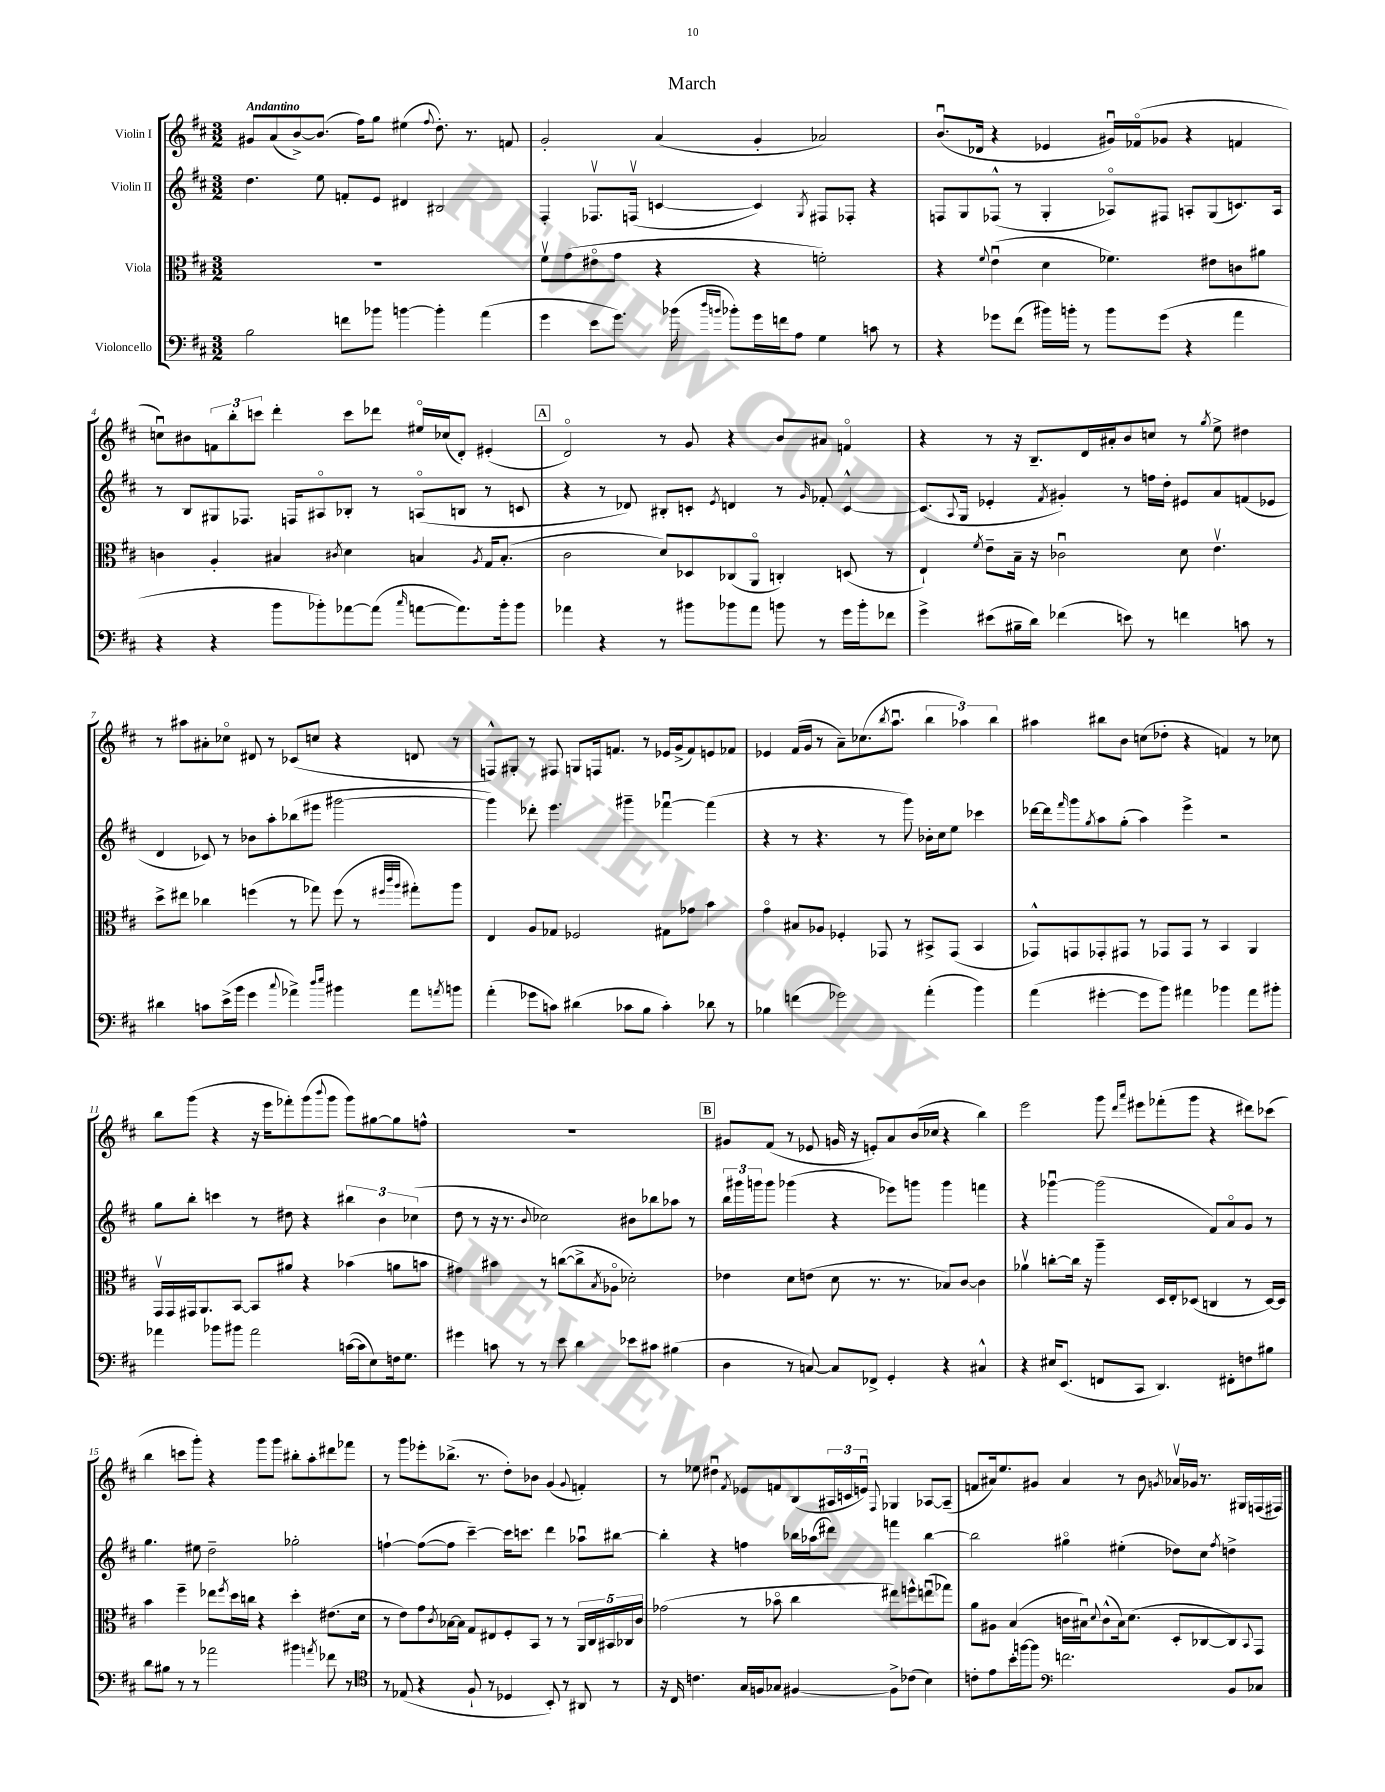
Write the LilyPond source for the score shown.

\header { title = "March" }
<<
\new StaffGroup <<
\new Staff = "s0" \with { instrumentName = "Violin I" } {
    \clef treble \key d \major \numericTimeSignature \time 3/2 \tempo "Andantino"
    gis'8 a'8( b'8~->) b'8.( fis''16) g''8 eis''4( \appoggiatura { fis''8 } d''8.-.) r8. f'8 |
    g'2-. a'4( g'4-. aes'2) |
    b'8.\downbow( des'16 r4 ees'4 gis'16\downbow) fes'16\flageolet( ges'8 r4 f'4 |
    c''8\downbow) bis'8 \tuplet 3/2 { f'8 b''8-. c'''8 } d'''4-. c'''8 des'''8 eis''16\flageolet ces''16( d'8-.) eis'4-.( |
    \mark \markup { \box "A" } d'2\flageolet) r8 g'8 r4 b'8 ais'8 f'4\flageolet |
    r4 r8 r16 b8.-- d'16 ais'16-. b'8 c''8 r8 \acciaccatura { g''8 } e''8-> dis''4 |
    r8 ais''8 ais'8-. ces''8\flageolet dis'8 r8 ces'8( c''8 r4 d'8 r8 |
    f8-^) gis8-. r8 fis8 g8 f16 f'8. r8 ees'16 g'16->( f'8) e'8 fes'8 |
    ees'4 fis'16( g'16 r8 a'8--) ces''8.( \acciaccatura { b''8 } a''8.\downbow \tuplet 3/2 { b''4 aes''4) b''4 } |
    ais''4 bis''8 b'8 c''8( des''8-. r4 f'4) r8 ces''8 |
    b''8 g'''8( r4 r16 e'''16 fes'''8-.) g'''8( \appoggiatura { b'''8 } g'''8 g'''8) gis''8~ gis''8 f''8-^ |
    R1. |
    \mark \markup { \box "B" } gis'8 fis'8( r8 ees'8 g'16 r16 e'8-.) a'8 b'16( ces''16 r4 b''4) |
    e'''2 g'''8 \grace { d'''16 a'''16 } eis'''8 fes'''8-.( g'''8 r4 dis'''8) ces'''8( |
    b''4 c'''8 g'''8-.) r4 g'''8 g'''8 bis''8-. a''8-. dis'''8 fes'''8 |
    r8 g'''8 ees'''8-. bes''8.->( r8. d''8-.) bes'8 g'4( \appoggiatura { g'8 } f'4-.) |
    r8 ees''8 dis''4\downbow \acciaccatura { fis'8 } ees'8 f'8 b8( \tuplet 3/2 { ais16 c'16 e'16\downbow) } \appoggiatura { fis8 } ges4 aes8~ aes8--( |
    f'8 ais'16) e''8. gis'8 ais'4 r8 b'8 \acciaccatura { g'8 } aes'16\upbow ges'16 r8. gis16 f16( fis16) \bar "|." |
}
\new Staff = "s1" \with { instrumentName = "Violin II" } {
    \clef treble \key d \major \numericTimeSignature \time 3/2
    d''4. e''8 f'8-. e'8 dis'4 bis2 |
    fis4-. fes8.\upbow f16\upbow( c'4~ c'4) \acciaccatura { g8 } fis8 fes8-. r4 |
    f8 g8 fes8-^( r8 g4-. aes8\flageolet) fis8 a8-. g8( c'8.) a16 |
    r8 b8 gis8 fes8. f16 ais8\flageolet bes8-. r8 a8\flageolet( b8 r8 c'8 |
    \mark \markup { \box "A" } r4 r8 des'8) bis8-. c'8-. \acciaccatura { e'8 } d'4 r8 \grace { g'16 } fes'8-. c'4~-^ |
    c'8.( \appoggiatura { a8 } g16 ees'4-. \acciaccatura { fis'8 } gis'4-.) r8 f''16 d''16-. eis'8 a'8 f'8( ees'8 |
    d'4 ces'8) r8 bes'8 a''8-. bes''8( eis'''8 gis'''2~ |
    gis'''4) des'''8-. e'''4. gis'''4-- fes'''4~\downbow fes'''4( |
    r4 r8 r4. r8 g'''8) bes'16-. cis''16 e''8 ces'''4 |
    des'''16~ des'''16 \grace { fis'''16 } g'''8 \acciaccatura { g''8 } a''8 g''8-.( a''4) e'''4-> r2 |
    g''8 b''8-. c'''4 r8 dis''8 r4 \tuplet 3/2 { bis''4 b'4 ces''4( } |
    d''8 r8 r16 r8. \appoggiatura { b'8 } ces''2) bis'8 bes''8 aes''8 r8 |
    \mark \markup { \box "B" } \tuplet 3/2 { b''16 gis'''16 g'''16 } g'''8 ges'''4( r4 ees'''8) g'''8 g'''4 f'''4 |
    r4 ges'''4~\downbow ges'''2( fis'8) a'8\flageolet g'8 r8 |
    g''4. eis''8 d''2-- ges''2-. |
    f''4~-! f''8~( f''8 cis'''4~--) cis'''16 c'''8. d'''4 aes''8\downbow bis''8~ |
    bis''4-. r4 f''4 bes''16 aes''16( dis'''8) f'''4 bes''4~ |
    bes''2 gis''4\flageolet eis''4-.( des''8) cis''8 \acciaccatura { fis''8 } d''4-> \bar "|." |
}
\new Staff = "s2" \with { instrumentName = "Viola" } {
    \clef alto \key d \major \numericTimeSignature \time 3/2
    R1. |
    fis'8\upbow g'8( eis'8\flageolet g'8 r4 r4 f'2-.) |
    r4 \appoggiatura { fis'8 } e'4\downbow( d'4 fes'4.) eis'8 c'8 ais'8 |
    c'4 a4-. bis4 \acciaccatura { cis'8 } d'4 b4 \acciaccatura { a8 } g16 b8.-.( |
    \mark \markup { \box "A" } cis'2 d'8) des8 ces8( a,8\flageolet c4-.) d8( r8 |
    e4-!) \acciaccatura { fis'8 } e'8-- b16-- r16 ces'2\downbow d'8 e'4.\upbow |
    d''8-> eis''8 ces''4 f''4( r8 ges''8) f''8( r8 \grace { fis''32 cis'''32 a''32 } gis''8-.) a''8 |
    e4 a8 ges8 fes2 gis8 ges'8 b'4 |
    g'4\flageolet bis8 aes8 fes4-. ges,8 r8 bis,8-> ges,8( bis,4 |
    ges,8-^) g,8 ges,8-. gis,8 r8 ges,8 ges,8 r8 b,4 a,4 |
    g,16\upbow g,16 gis,16 a,8. b,8~ b,8 ais'8 r4 bes'4( a'8 b'8 |
    gis'4) bis'4 r8 c''8~( c''8-> \acciaccatura { b8 } aes8\flageolet des'2-.) |
    \mark \markup { \box "B" } ees'4 d'8 e'8( d'8 r8. r8. bes8) cis'8~ cis'4 |
    aes'4\upbow c''8~-. c''16 r16 a''4-- d16 e16-. des8( c4 r8 des16~) des16 |
    b'4 fis''4-- ees''8 \acciaccatura { fis''8 } d''16 c''16 r4 d''4-. eis'8.( d'16 |
    r8 e'8) g'8 \acciaccatura { cis'8 } bes16~ bes16 g8 eis8 fis8-. b,8 r8 r8 \tuplet 5/4 { a,16 cis16 bis,16 ces16 cis'16 } |
    ges'2( r8 bes'8\flageolet cis''4 eis''8) f''8-^ e''8\downbow( ges''8) |
    a'8 ais8 b4( c'16 bis16\downbow) \appoggiatura { d'8 } c'8-^( bis16) d'8.( d8-. ces8~ ces8) \appoggiatura { b,8 } g,8 \bar "|." |
}
\new Staff = "s3" \with { instrumentName = "Violoncello" } {
    \clef bass \key d \major \numericTimeSignature \time 3/2
    b2 f'8 bes'8 b'4~ b'4-. a'4( |
    g'4 e'8 g'8.) bes'16( \grace { d''16 b'16 } bes'8-.) g'16 f'16 a8 g4 c'8 r8 |
    r4 ges'8 fis'8( bis'16) b'16-. r8 b'8 ges'8( r4 a'4 |
    r4 r4 b'8 bes'8-.) aes'8~ aes'8( \grace { cis''16 } a'8~ a'8.) bes'16-. bes'8 |
    \mark \markup { \box "A" } aes'4 r4 r8 bis'8 bes'8 aes'8 b'8 r8 g'16 b'16-. fes'8 |
    g'4-> eis'8( bis16-- d'16) fes'4( e'8) r8 f'4 c'8 r8 |
    dis'4 c'8 e'16->( b'16 g'4 \appoggiatura { cis''8 } aes'4->) \grace { d''16 e''16 } bis'4 aes'8 \acciaccatura { a'8 } b'8 |
    a'4-.( ges'8 c'8) dis'4( ces'8 b8 ces'4-.) des'8 r8 |
    bes4 f'4( ges'2) a'4-.( b'4) |
    a'4( gis'4~-. gis'8 b'8) ais'4 bes'4 ais'8 bis'8-. |
    aes'4 bes'8 bis'8 aes'2 c'16~( c'16 e8) f16 g8. |
    gis'4 c'8 r8 r8 e'8 d'4 ees'8 cis'8 bis4( |
    \mark \markup { \box "B" } d4 r8 c8~) c8 fes,8-> g,4-. r4 cis4-^ |
    r4 eis16 e,8.( f,8 cis,8 d,4.) fis,8-. f8 bis8 |
    d'8 bis8 r8 r8 aes'2 bis'4 \acciaccatura { a'8 } fes'8 r8 |
    \clef tenor r8 ees8( r4 fis8-! r8 des4 b,8-.) r8 ais,8 r8 |
    r16 cis16 c'4. g16 f16 ges8 fis4~ fis8-> ces'8( b4) |
    c'8-. e'8 b'16-. f''16~ f''8 \clef bass f'2. b,8 ces8 \bar "|." |
}
>>
>>
